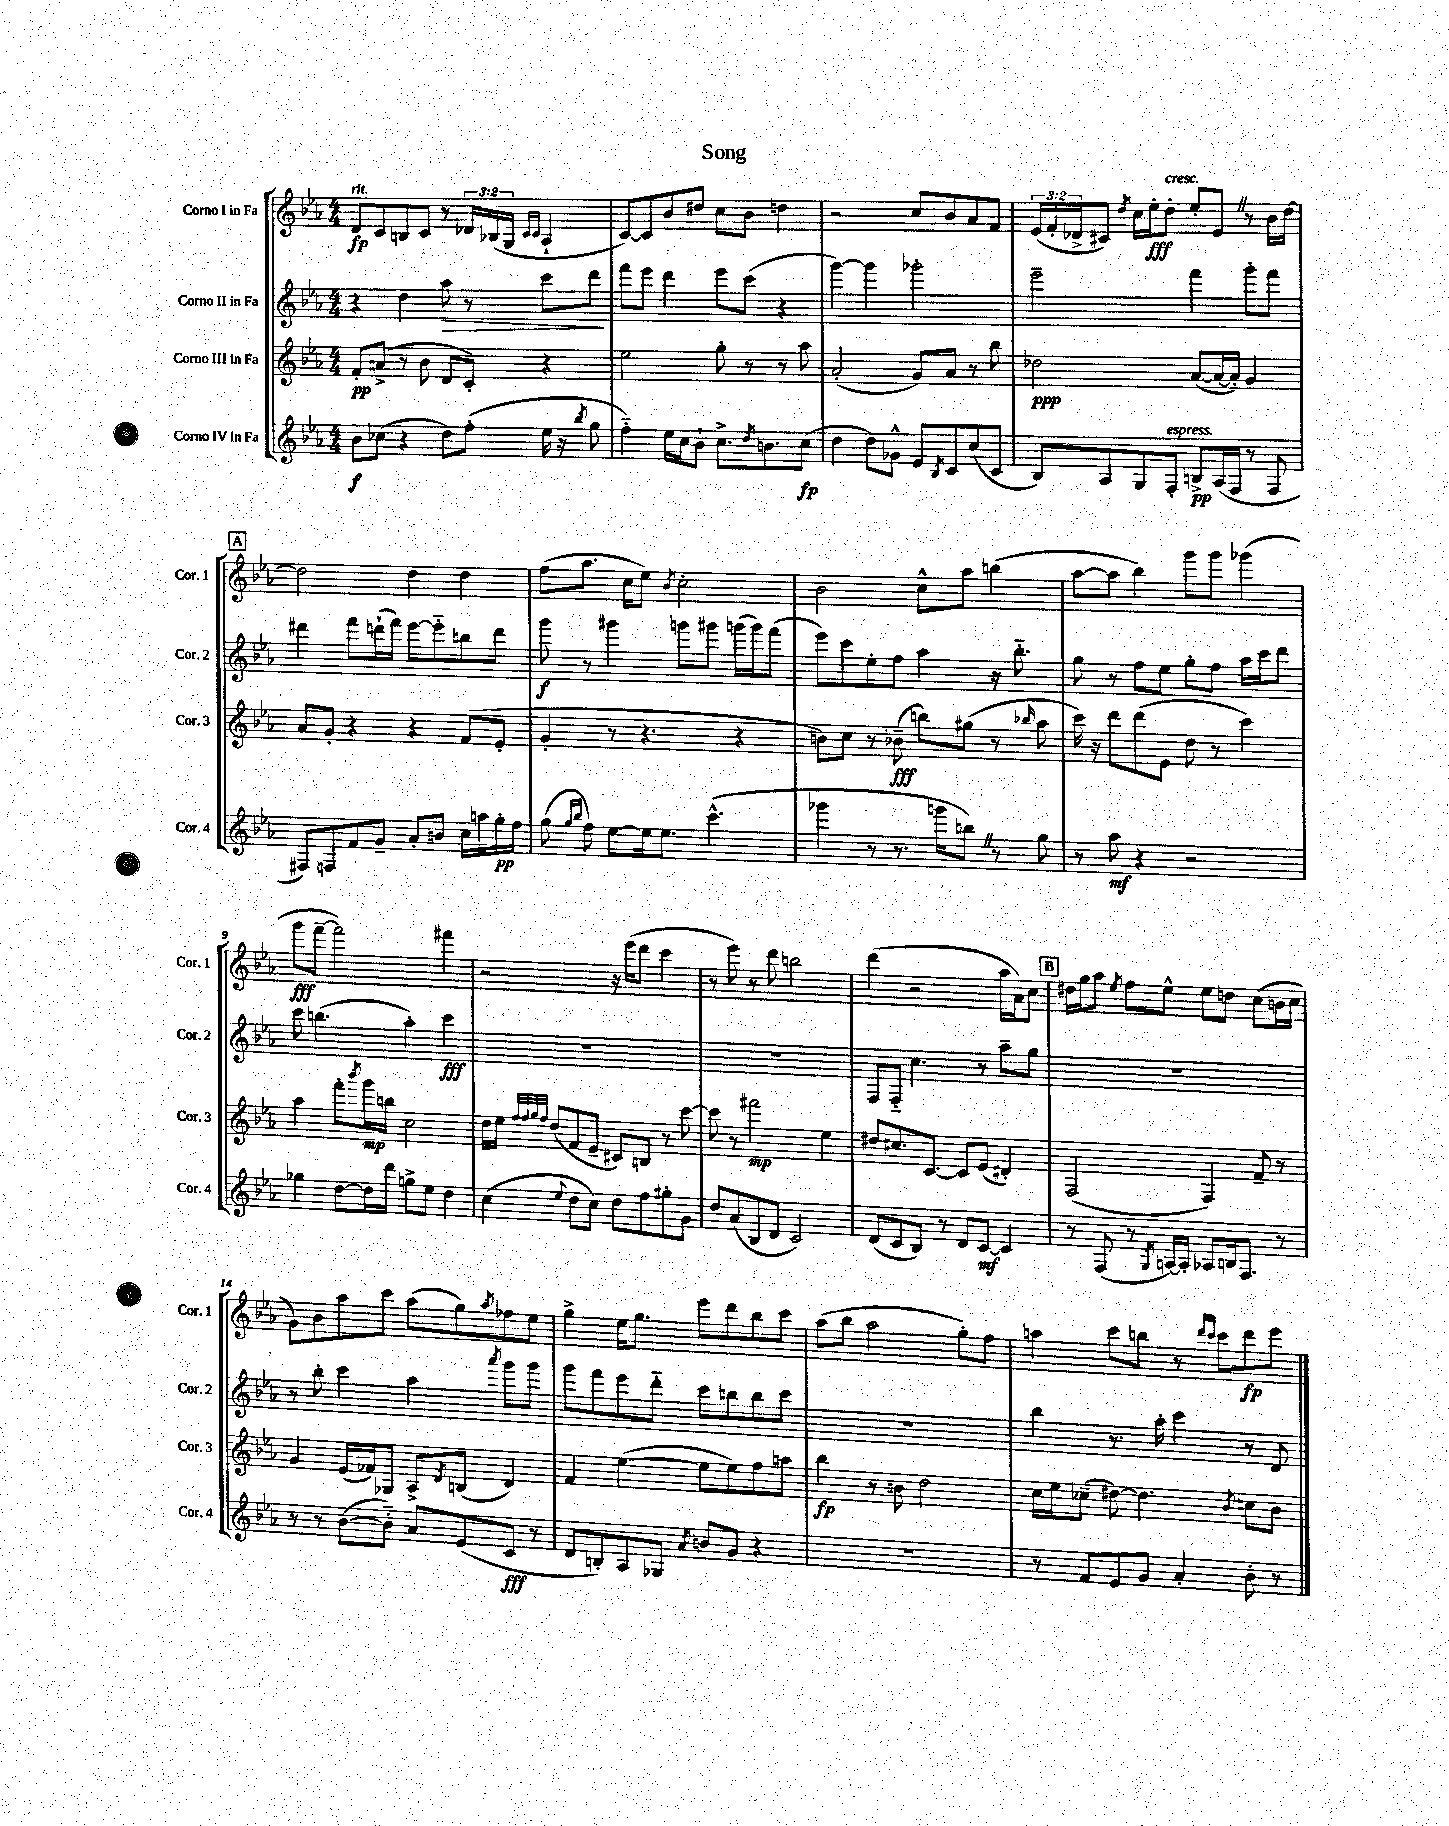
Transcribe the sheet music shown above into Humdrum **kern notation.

**kern	**dynam	**kern	**dynam	**kern	**dynam	**kern	**dynam
*part4	*part4	*part3	*part3	*part2	*part2	*part1	*part1
*staff4	*staff4	*staff3	*staff3	*staff2	*staff2	*staff1	*staff1
*I"Corno IV in Fa	*	*I"Corno III in Fa	*	*I"Corno II in Fa	*	*I"Corno I in Fa	*
*I'Cor. 4	*	*I'Cor. 3	*	*I'Cor. 2	*	*I'Cor. 1	*
*clefG2	*	*clefG2	*	*clefG2	*	*clefG2	*
*k[b-e-a-]	*	*k[b-e-a-]	*	*k[b-e-a-]	*	*k[b-e-a-]	*
*M4/4	*	*M4/4	*	*M4/4	*	*M4/4	*
=1	=1	=1	=1	=1	=1	=1	=1
!	!	!	!	!	!	!LO:TX:a:i:t=rit.	!
8b-\L	f	8f'/L	pp	4r	.	8d/L	fp
(8cc-X\J	.	(8an^/J	.	.	.	8c/	.
4r	.	8r	.	4dd\	.	8Bn/	.
.	.	8b-\	.	.	.	8c/J	.
!	!	!	!	!	!LO:HP:b	!	!
8dd\L)	.	8d/L	.	8aa-\	>	8r	.
(8ff'\J	.	8c'/J)	.	8r	.	24d-X/LL	.
.	.	.	.	.	.	(24B-X/	.
.	.	.	.	.	.	24G/JJ	.
.	.	.	.	.	.	16qqc/LL	.
.	.	.	.	.	.	16qqc/JJ	.
16ee-\	.	4r	.	8ccc\L	.	4A-`/	.
16r	.	.	.	.	.	.	.
8qbb-/	.	.	.	.	.	.	.
8gg\	.	.	.	8ddd\J	.	.	.
.	.	.	.	.	]	.	.
=2	=2	=2	=2	=2	=2	=2	=2
4ff\)	.	2ee-\	.	8fff\L	.	[8c/L)	.
.	.	.	.	8eee-\J	.	8c/]	.
16ee-\LL	.	.	.	4ddd\	.	8b-/	.
16cc\J	.	.	.	.	.	.	.
8b-`\J	.	.	.	.	.	8dd#X/J	.
8.cc^\L	.	8gg'\	.	8eee-\L	.	8cc\L	.
.	.	8r	.	(8ccc\J	.	8b-\J	.
8qdd/	.	.	.	.	.	.	.
8.bn\	.	.	.	.	.	.	.
.	.	8r	.	4r	.	4ddn\	.
(8cc\J	fp	8aa-\	.	.	.	.	.
=3	=3	=3	=3	=3	=3	=3	=3
4dd\	.	(2a-'/	.	[4ggg\)	.	2r	.
8dd\L)	.	.	.	4ggg\]	.	.	.
8g-X^^\J	.	.	.	.	.	.	.
8e-/L	.	8g/L)	.	2ggg-X'\	.	8cc/L	.
8qB-/	.	.	.	.	.	.	.
8c/	.	8a-/J	.	.	.	8b-/	.
(8cc/	.	8r	.	.	.	8a-/	.
8c/J	.	8bb-\	.	.	.	8f/J	.
=4	=4	=4	=4	=4	=4	=4	=4
8B-/L)	.	2dd-X\	ppp	2eee-~\	.	(24e-/LL	.
.	.	.	.	.	.	24f'/	.
.	.	.	.	.	.	24d-X^/J	.
8A-/	.	.	.	.	.	8c#X/J)	.
.	.	.	.	.	.	8qdd/	.
8G/	.	.	.	.	.	16cc\LL	.
.	.	.	.	.	.	16ee-'\J	fff
!	!	!	!	!	!	!LO:TX:a:i:t=cresc.	!
!LO:TX:a:i:t=espress.	!	!	!	!	!	!	!
8F'/J	.	.	.	.	.	8dd'\J	.
8Bn^/L	pp	([8a-/L	.	4fff\	.	8ee-'/L	.
(16A-/L	.	16a-/L_	.	.	.	8e-Z/J	.
16F/JJ	.	16a-'/JJ])	.	.	.	.	.
8r	.	4g/	.	8ggg'\L	.	8r	.
8F/	.	.	.	8fff\J	.	16b-\LL	.
.	.	.	.	.	.	[16dd\JJ	.
!!LO:LB:g=z
!!LO:REH:place=s1:t=A
=5	=5	=5	=5	=5	=5	=5	=5
8F#X/L)	.	8a-/L	.	4ddd#X\	.	2dd\]	.
8Fn/	.	8g'/J	.	.	.	.	.
8f/	.	4r	.	8fff\L	.	.	.
8g~/J	.	.	.	(16dddn`\L	.	.	.
.	.	.	.	16fff\JJ)	.	.	.
8a-'/L	.	4r	.	[8eee-\L	.	4dd\	.
8bn/J	.	.	.	8eee-\]	.	.	.
16cc\LL	.	(8f/L	.	8bbn\	.	4dd\	.
16aan\	.	.	.	.	.	.	.
16gg'\	pp	8e-'/J	.	8ddd\J	.	.	.
16ff\JJ	.	.	.	.	.	.	.
=6	=6	=6	=6	=6	=6	=6	=6
(8gg\	.	4g'/	.	8ggg\	f	(8ff\L	.
16qqgg/LL	.	.	.	.	.	.	.
16qqbb-/JJ	.	.	.	.	.	.	.
8ff\)	.	.	.	8r	.	8.aa-\J	.
[8ee-\L	.	8r	.	4ggg#X\	.	.	.
.	.	.	.	.	.	16cc\KL	.
16ee-\k]	.	4.r	.	.	.	8ee-\J)	.
8.ee-\J	.	.	.	.	.	.	.
.	.	.	.	.	.	8qb-/	.
.	.	.	.	8gggn\L	.	2cc'\	.
(4.ccc^^\	.	.	.	8ggg#X\J	.	.	.
.	.	4r	.	(16gggn\LL	.	.	.
.	.	.	.	16ggg\J)	.	.	.
.	.	.	.	(8fff\J	.	.	.
=7	=7	=7	=7	=7	=7	=7	=7
4ggg-X\	.	8bn\L)	.	8eee-\L)	.	2b-\	.
.	.	8cc\J	.	8ccc\	.	.	.
8r	.	8r	.	8ee-'\	.	.	.
8.r	.	(8b-X~\	fff	8ff\J	.	.	.
.	.	8bbn\L)	.	4aa-\	.	8cc^^\L	.
16gggn\KL	.	.	.	.	.	.	.
8bbnZ\J)	.	(8gg#X\J	.	.	.	8aa-\J	.
8r	.	8r	.	16r	.	(4bbn\	.
.	.	.	.	8.bb-\	.	.	.
.	.	16qqbb-X/	.	.	.	.	.
8gg\	.	8aa-\	.	.	.	.	.
=8	=8	=8	=8	=8	=8	=8	=8
8r	.	16ccc\)	.	8gg\	.	[8aa-\L	.
.	.	16r	.	.	.	.	.
8aa-\	mf	8ddd\L	.	8r	.	8aa-\J]	.
4r	.	(8ddd\	.	8ff\L	.	4bb-\)	.
.	.	8e-\J	.	8ee-\J	.	.	.
2r	.	8dd\	.	8gg'\L	.	8ggg\L	.
.	.	8r	.	8ff\J	.	8ggg\J	.
.	.	4ccc\)	.	16aa-\LL	.	(4ggg-X\	.
.	.	.	.	16ccc\J	.	.	.
.	.	.	.	8ddd\J	.	.	.
!!LO:LB:g=z
=9	=9	=9	=9	=9	=9	=9	=9
4gg-X\	.	4aa-\	.	8ccc\	.	8ggg\L	fff
.	.	.	.	(4.bbn\	.	[8fff~\J	.
[8dd\L	.	8fff'\L	.	.	.	2fff\])	.
.	.	8qbbb-/	.	.	.	.	.
16dd\L]	.	16ggg\L	mp	.	.	.	.
16ddd\JJ	.	16bbn\JJ	.	.	.	.	.
8ggn^\L	.	2cc\	.	4aa-'\)	.	.	.
8ee-\J	.	.	.	.	.	.	.
4dd\	.	.	.	4ccc\	fff	4fff#X\	.
=10	=10	=10	=10	=10	=10	=10	=10
(4cc\	.	16dd\LL	.	1r	.	2r	.
.	.	16ee-\JJ	.	.	.	.	.
.	.	32qqff/LLL	.	.	.	.	.
.	.	32qqff/	.	.	.	.	.
.	.	32qqgg/	.	.	.	.	.
.	.	32qqff/JJJ	.	.	.	.	.
.	.	(8dd/L	.	.	.	.	.
8qqee-/	.	.	.	.	.	.	.
8dd\L	.	8f/	.	.	.	.	.
8cc\J)	.	8e-~/J	.	.	.	.	.
8dd\L	.	8c#X/L)	.	.	.	16r	.
.	.	.	.	.	.	(16eee-\KL	.
8ff\	.	8Bn/J	.	.	.	8ddd\J	.
8gg#X'\	.	8r	.	.	.	4ccc\	.
8g\J	.	[8ccc\	.	.	.	.	.
=11	=11	=11	=11	=11	=11	=11	=11
8dd/L	.	8ccc\]	.	1r	.	8r	.
(8a-/	.	8r	.	.	.	8eee-\)	.
8B-/	.	2fff#X\	mp	.	.	8r	.
8d/J	.	.	.	.	.	8ddd\	.
2c/)	.	.	.	.	.	2bbn\	.
.	.	4ee-\	.	.	.	.	.
=12	=12	=12	=12	=12	=12	=12	=12
(8d/L	.	8dd#X/L	.	8F/L	.	(4ddd\	.
8c/	.	8.cc#X/	.	8F/J	.	.	.
8B-/J)	.	.	.	4.cc\	.	2r	.
.	.	[8.c/J	.	.	.	.	.
8r	.	.	.	.	.	.	.
8d/L	.	8c/L]	.	.	.	.	.
[8c/J	mf	(8e-/J	.	8r	.	.	.
4c/]	.	4d#X'/)	.	8aa-~\L	.	16aa-\LL	.
.	.	.	.	.	.	16a-\J)	.
.	.	.	.	8gg\J	.	8cc\J	.
!!LO:REH:place=s1:t=B
=13	=13	=13	=13	=13	=13	=13	=13
8r	.	(2F/	.	1r	.	16dd#X\LL	.
.	.	.	.	.	.	16gg\J	.
(8F/	.	.	.	.	.	8aa-\J	.
.	.	.	.	.	.	8qee-/	.
8r	.	.	.	.	.	8ff\L	.
8qG/	.	.	.	.	.	.	.
[16An/LL)	.	.	.	.	.	8ee-^^\J	.
16A'/JJ]	.	.	.	.	.	.	.
8A-X/L	.	4F/)	.	.	.	8ee-\L	.
16Bn/k	.	.	.	.	.	8ddn\J	.
8.F/J	.	.	.	.	.	.	.
.	.	8f~/	.	.	.	(8cc\L	.
8r	.	8r	.	.	.	16bn\L	.
.	.	.	.	.	.	16cc\JJ	.
!!LO:LB:g=z
=14	=14	=14	=14	=14	=14	=14	=14
8r	.	4g/	.	8r	.	8g\L)	.
8r	.	.	.	8bb-'\	.	8b-\	.
([8b-\L	.	(16e-/LL	.	4ccc\	.	8aa-\	.
.	.	16f-X/J)	.	.	.	.	.
8b-\J])	.	8G-X/J	.	.	.	8ccc\J	.
8a-/L	.	8A-^/L	.	4aa-\	.	(8aa-\L	.
.	.	8qd/	.	.	.	.	.
(8e-/	.	(8Bn/J	.	.	.	8gg\)	.
.	.	.	.	8qaaa-/	.	8qaa-/	.
8c/J	fff	4d/)	.	8ggg\L	.	8ff-X\	.
8r	.	.	.	8ggg\J	.	8ee-\J	.
=15	=15	=15	=15	=15	=15	=15	=15
8d/L	.	4f/	.	8ggg\L	.	4gg^\	.
8Bn'/)	.	.	.	8fff\	.	.	.
8A-/	.	([4ee-\	.	8eee-\	.	16ee-\KL	.
.	.	.	.	.	.	8.gg\J	.
8G-X/J	.	.	.	8ddd\J	.	.	.
8qa-/	.	.	.	.	.	.	.
8bn/L	.	8ee-\L]	.	8ccc\L	.	8eee-\L	.
8g/J	.	8ee-\)	.	8bbn\	.	8ddd\	.
4r	.	8ff\	.	8bb\	.	8bb-\	.
.	.	8aan\J	.	8ccc\J	.	8ccc\J	.
=16	=16	=16	=16	=16	=16	=16	=16
1r	.	4bb-\	fp	1r	.	(8aa-\L	.
.	.	.	.	.	.	8bb-\J	.
.	.	8r	.	.	.	2aa-\	.
.	.	8bn\	.	.	.	.	.
.	.	2dd\	.	.	.	.	.
.	.	.	.	.	.	8gg'\L)	.
.	.	.	.	.	.	8ff\J	.
=17	=17	=17	=17	=17	=17	=17	=17
8r	.	16cc\LL	.	4bb-\	.	4aan\	.
.	.	16ee-\J	.	.	.	.	.
8f/L	.	(8cc-X~\J	.	.	.	.	.
8e-/	.	[8dd#X\)	.	8.r	.	8ccc\L	.
8g/J	.	4.dd#\]	.	.	.	8bbn\J	.
.	.	.	.	16aa-'\	.	.	.
4a-'/	.	.	.	4ccc\	.	8r	.
.	.	.	.	.	.	16qqddd/LL	.
.	.	.	.	.	.	16qqccc/JJ	.
.	.	.	.	.	.	8ccc\L	.
.	.	8qb-/	.	.	.	.	.
8b-'\	.	8ccn\L	.	8r	.	8ddd\	fp
8r	.	8b-\J	.	8d/	.	8eee-\J	.
==	==	==	==	==	==	==	==
*-	*-	*-	*-	*-	*-	*-	*-
